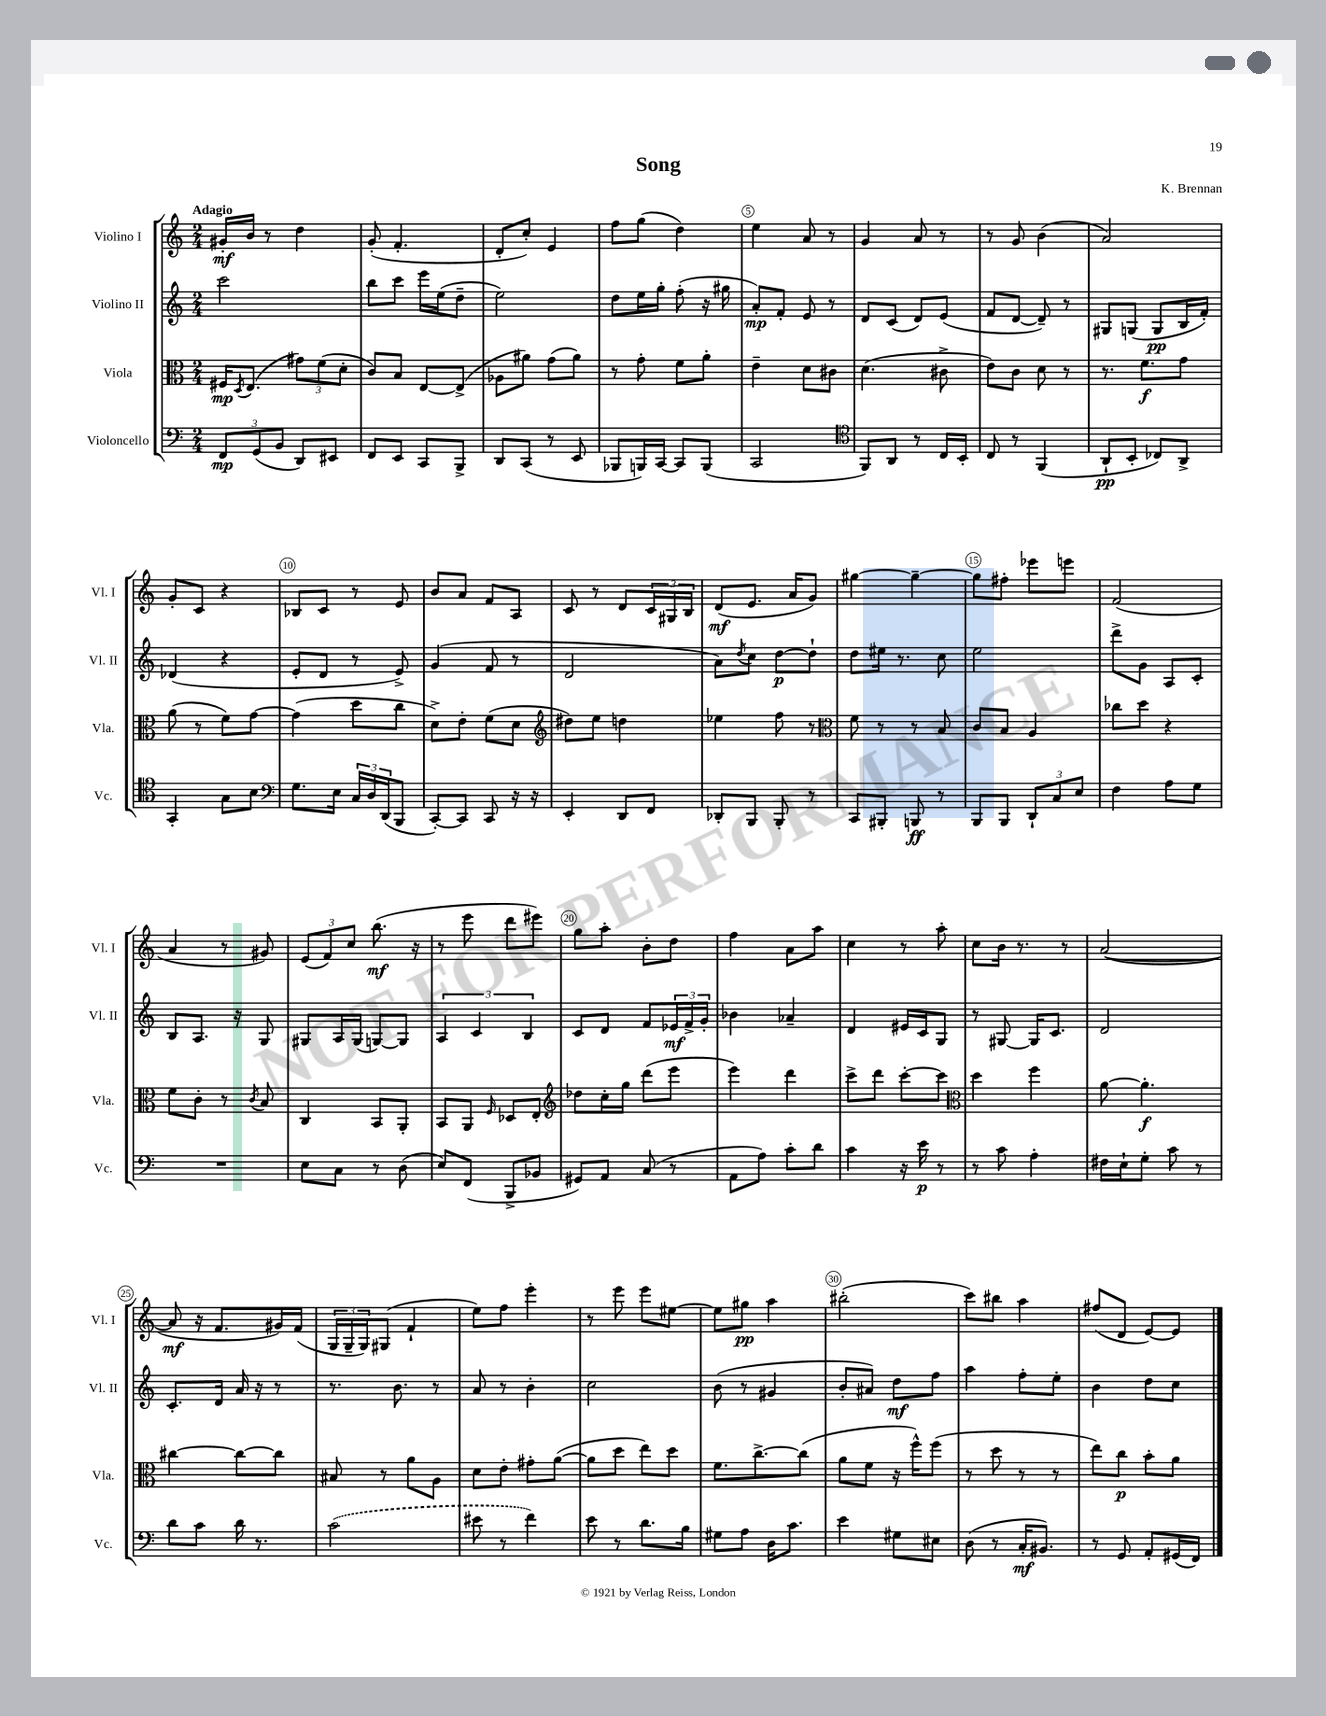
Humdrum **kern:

**kern	**dynam	**kern	**dynam	**kern	**dynam	**kern	**dynam
*part4	*part4	*part3	*part3	*part2	*part2	*part1	*part1
*staff4	*staff4	*staff3	*staff3	*staff2	*staff2	*staff1	*staff1
*I"Violoncello	*	*I"Viola	*	*I"Violino II	*	*I"Violino I	*
*I'Vc.	*	*I'Vla.	*	*I'Vl. II	*	*I'Vl. I	*
*clefF4	*	*clefC3	*	*clefG2	*	*clefG2	*
*k[]	*	*k[]	*	*k[]	*	*k[]	*
*M2/4	*	*M2/4	*	*M2/4	*	*M2/4	*
=1	=1	=1	=1	=1	=1	=1	=1
!	!	!	!	!	!	!LO:TX:a:B:t=Adagio	!
12FF/L	mp	16F#X/KL	mp	2ccc\	.	16g#X'/LL	mf
.	.	8qD/	.	.	.	.	.
.	.	(8.E/J	.	.	.	16b/JJ	.
(12GG/	.	.	.	.	.	.	.
.	.	.	.	.	.	8r	.
12BB/J	.	.	.	.	.	.	.
8DD/L)	.	12g#X\L)	.	.	.	4dd\	.
.	.	(12f\	.	.	.	.	.
8EE#X/J	.	.	.	.	.	.	.
.	.	12d'\J	.	.	.	.	.
=2	=2	=2	=2	=2	=2	=2	=2
8FF/L	.	8c/L)	.	8bb\L	.	(8g'/	.
8EE/J	.	8B/J	.	8ccc\J	.	4.f'/	.
8CC/L	.	[8E/L	.	16eee\LL	.	.	.
.	.	.	.	(16ee\J	.	.	.
8BBB^/J	.	(8E^/J]	.	8dd~\J	.	.	.
=3	=3	=3	=3	=3	=3	=3	=3
8DD/L	.	8A-X\L	.	2ee\)	.	8d'/L	.
(8CC/J	.	8a#X\J)	.	.	.	8cc'/J)	.
8r	.	(8g\L	.	.	.	4e/	.
8EE/	.	8a#\J)	.	.	.	.	.
=4	=4	=4	=4	=4	=4	=4	=4
8BBB-X/L	.	8r	.	8dd\L	.	8ff\L	.
16BBBn/L)	.	8g'\	.	16ee\L	.	(8gg\J	.
[16CC/JJ	.	.	.	16gg'\JJ	.	.	.
8CC/L]	.	8f\L	.	(8ff'\	.	4dd\)	.
(8BBB/J	.	8a'\J	.	16r	.	.	.
.	.	.	.	16gg#X\	.	.	.
=5	=5	=5	=5	=5	=5	=5	=5
2CC/	.	4e~\	.	8a'/L)	mp	4ee\	.
.	.	.	.	8f'/J	.	.	.
.	.	8d\L	.	8e/	.	8a/	.
.	.	8c#X\J	.	8r	.	8r	.
=6	=6	=6	=6	=6	=6	=6	=6
*clefC4	*	*	*	*	*	*	*
8FF/L)	.	(4.d\	.	8d/L	.	4g/	.
8AA/J	.	.	.	(8c/J	.	.	.
8r	.	.	.	8d/L)	.	8a/	.
16C/LL	.	8c#X^\	.	(8e/J	.	8r	.
16BB'/JJ	.	.	.	.	.	.	.
=7	=7	=7	=7	=7	=7	=7	=7
8C/	.	8e\L)	.	8f/L	.	8r	.
8r	.	8c\J	.	[8d/J	.	8g/	.
(4FF/	.	8d\	.	8d~/])	.	(4b\	.
.	.	8r	.	8r	.	.	.
=8	=8	=8	=8	=8	=8	=8	=8
8AA`/L	pp	8.r	.	8G#X/L	.	2a/)	.
8BB'/J	.	.	.	(8Gn/J	.	.	.
.	.	8.f\L	f	.	.	.	.
8C-X/L)	.	.	.	8G/L	pp	.	.
8AA^/J	.	8g\J	.	16B/L	.	.	.
.	.	.	.	16f'/JJ)	.	.	.
!!LO:LB:g=z
=9	=9	=9	=9	=9	=9	=9	=9
4GG'/	.	(8a\	.	(4d-X/	.	8g'/L	.
.	.	8r	.	.	.	8c/J	.
8G\L	.	8f\L)	.	4r	.	4r	.
8B\J	.	[8g\J	.	.	.	.	.
=10	=10	=10	=10	=10	=10	=10	=10
*clefF4	*	*	*	*	*	*	*
8.G\L	.	(4g\]	.	8e'/L	.	8B-X/L	.
.	.	.	.	8d/J	.	8c/J	.
16E\Jk	.	.	.	.	.	.	.
24C/LL	.	8dd\L	.	8r	.	8r	.
24D/	.	.	.	.	.	.	.
(24DD/J	.	.	.	.	.	.	.
8BBB/J	.	8cc\J	.	8e^/)	.	8e/	.
=11	=11	=11	=11	=11	=11	=11	=11
[8CC'/L)	.	8d^\L)	.	(4g/	.	8b/L	.
8CC/J]	.	8e'\J	.	.	.	8a/J	.
8CC/	.	(8f\L	.	8f/	.	8f/L	.
16r	.	8d\J	.	8r	.	8A/J	.
16r	.	.	.	.	.	.	.
=12	=12	=12	=12	=12	=12	=12	=12
*	*	*clefG2	*	*	*	*	*
4EE'/	.	8dd#X\L)	.	2d/	.	8c/	.
.	.	8ee\J	.	.	.	8r	.
8DD/L	.	4ddn\	.	.	.	8d/L	.
8FF/J	.	.	.	.	.	24c/L	.
.	.	.	.	.	.	24G#X/	.
.	.	.	.	.	.	24B/JJ	.
=13	=13	=13	=13	=13	=13	=13	=13
8DD-X'/L	.	4ee-X\	.	8a\L)	.	(8d/L	mf
.	.	.	.	8qdd/	.	.	.
8BBB/J	.	.	.	8cc\J	.	8.e/J	.
8BBB'/	.	8ff\	.	[8dd\L	p	.	.
.	.	.	.	.	.	16a/KL	.
8r	.	8r	.	8dd`\J]	.	8g/J)	.
=14	=14	=14	=14	=14	=14	=14	=14
*	*	*clefC3	*	*	*	*	*
8CC/L	.	8f\	.	8dd\L	.	[4gg#X\	.
8BBB#X'/J	.	8r	.	16ee#X\Jk	.	.	.
.	.	.	.	8.r	.	.	.
8BBBn/	ff	8r	.	.	.	4gg#~\_	.
8r	.	8B/	.	8cc\	.	.	.
=15	=15	=15	=15	=15	=15	=15	=15
8BBB/L	.	8c/L	.	2ee\	.	8gg#\L]	.
8BBB/J	.	8B/J	.	.	.	8ff#X'\J	.
12DD`/L	.	4A/	.	.	.	8eee-X\L	.
12C/	.	.	.	.	.	.	.
.	.	.	.	.	.	8eeen\J	.
12E/J	.	.	.	.	.	.	.
=16	=16	=16	=16	=16	=16	=16	=16
4F\	.	8cc-X\L	.	8ddd^\L	.	(2f/	.
.	.	8dd\J	.	8g\J	.	.	.
8A\L	.	4r	.	8A/L	.	.	.
8G\J	.	.	.	8c'/J	.	.	.
!!LO:LB:g=z
=17	=17	=17	=17	=17	=17	=17	=17
2r	.	8f\L	.	8B/L	.	4a/	.
.	.	8c'\J	.	8.A/J	.	.	.
.	.	8r	.	.	.	8r	.
.	.	.	.	16r	.	.	.
.	.	8qc/	.	.	.	.	.
.	.	8B/	.	8G/	.	8g#X/)	.
=18	=18	=18	=18	=18	=18	=18	=18
8E\L	.	4C/	.	8G#X/L	.	(12e/L	.
.	.	.	.	.	.	12f/)	.
8C\J	.	.	.	16A/L	.	.	.
.	.	.	.	.	.	12cc/J	.
.	.	.	.	(16G#/JJ	.	.	.
8r	.	8BB/L	.	[8Gn/L)	.	(8.bb\	mf
(8D\	.	8AA'/J	.	8G/J]	.	.	.
.	.	.	.	.	.	16r	.
=19	=19	=19	=19	=19	=19	=19	=19
8E/L)	.	8BB/L	.	6A/	.	8r	.
(8FF/J	.	8AA/J	.	.	.	8eee\	.
.	.	.	.	6c/	.	.	.
.	.	16qqF/	.	.	.	.	.
8BBB^/L	.	8D-X/L	.	.	.	8ddd\L	.
.	.	.	.	6B/	.	.	.
8BB-X/J	.	8E'/J	.	.	.	8eee#X\J)	.
=20	=20	=20	=20	=20	=20	=20	=20
*	*	*clefG2	*	*	*	*	*
8GG#X/L)	.	8dd-X\L	.	8c/L	.	8gg\L	.
8AA/J	.	16cc'\L	.	8d/J	.	8aa'\J	.
.	.	16gg\JJ	.	.	.	.	.
(8C/	.	(8ddd\L	.	8f/L	.	8b'\L	.
8r	.	8eee\J	.	24e-X/L	mf	8dd\J	.
.	.	.	.	24f^/	.	.	.
.	.	.	.	24g'/JJ	.	.	.
=21	=21	=21	=21	=21	=21	=21	=21
8AA\L	.	4eee\)	.	4b-X\	.	4ff\	.
8A\J)	.	.	.	.	.	.	.
8c'\L	.	4ddd\	.	4a-X~/	.	8a\L	.
8d\J	.	.	.	.	.	8aa\J	.
=22	=22	=22	=22	=22	=22	=22	=22
4c\	.	8ccc^\L	.	4d/	.	4cc\	.
.	.	8ddd\J	.	.	.	.	.
16r	.	[8ccc'\L	.	16e#X/LL	.	8r	.
16e\	p	.	.	16c/J	.	.	.
8r	.	8ccc\J]	.	8G/J	.	8aa'\	.
=23	=23	=23	=23	=23	=23	=23	=23
*	*	*clefC3	*	*	*	*	*
8r	.	4dd\	.	8r	.	8cc\L	.
8c\	.	.	.	[8G#X/	.	16b\Jk	.
.	.	.	.	.	.	8.r	.
4A'\	.	4ff\	.	16G#/KL]	.	.	.
.	.	.	.	8.c/J	.	.	.
.	.	.	.	.	.	8r	.
=24	=24	=24	=24	=24	=24	=24	=24
16F#X\LL	.	[8a\	.	2d/	.	([2a/	.
16E`\J	.	.	.	.	.	.	.
8G'\J	.	4.a'\]	f	.	.	.	.
8c\	.	.	.	.	.	.	.
8r	.	.	.	.	.	.	.
!!LO:LB:g=z
=25	=25	=25	=25	=25	=25	=25	=25
8d\L	.	[4cc#X\	.	8.c'/L	.	8a/]	mf
8c\J	.	.	.	.	.	16r	.
.	.	.	.	16d/Jk	.	8.f/L	.
16d\	.	8cc#\L_	.	16a/	.	.	.
8.r	.	.	.	16r	.	.	.
.	.	8cc#\J]	.	8r	.	16g#X/L)	.
.	.	.	.	.	.	(16f/JJ	.
=26	=26	=26	=26	=26	=26	=26	=26
(2c\	.	8B#X/	.	8.r	.	24G/LL	.
.	.	.	.	.	.	24G~/	.
.	.	.	.	.	.	24G/J)	.
.	.	8r	.	.	.	(8G#X/J	.
.	.	.	.	8.b\	.	.	.
.	.	8a\L	.	.	.	4f`/	.
.	.	8A\J	.	8r	.	.	.
=27	=27	=27	=27	=27	=27	=27	=27
8e#X\	.	8d\L	.	8a/	.	8ee\L)	.
8r	.	8e'\J	.	8r	.	8ff\J	.
4f\)	.	8g#X'\L	.	4b'\	.	4eee'\	.
.	.	([8a\J	.	.	.	.	.
=28	=28	=28	=28	=28	=28	=28	=28
8e\	.	8a\L]	.	2cc\	.	8r	.
8r	.	8dd\J	.	.	.	8eee\	.
8.d\L	.	8ee\L)	.	.	.	8eee\L	.
.	.	8dd\J	.	.	.	[8ee#X\J	.
16B\Jk	.	.	.	.	.	.	.
=29	=29	=29	=29	=29	=29	=29	=29
8G#X\L	.	8.f\L	.	(8b\	.	8ee#\L]	.
8A\J	.	.	.	8r	.	8gg#X\J	pp
.	.	[8.cc^\	.	.	.	.	.
16D\KL	.	.	.	4g#X/	.	4aa\	.
8.c\J	.	.	.	.	.	.	.
.	.	(8cc\J]	.	.	.	.	.
=30	=30	=30	=30	=30	=30	=30	=30
4e\	.	8a\L	.	8b'/L	.	(2bb#X'\	.
.	.	8f\J	.	8a#X/J)	.	.	.
8G#X\L	.	16r	.	8dd\L	mf	.	.
.	.	16ff^^\KL)	.	.	.	.	.
8E#X\J	.	(8ff\J	.	8ff\J	.	.	.
=31	=31	=31	=31	=31	=31	=31	=31
(8D\	.	8r	.	4aa\	.	8ccc\L)	.
8r	.	8dd\	.	.	.	8bb#X\J	.
16C'/KL	mf	8r	.	8ff'\L	.	4aa\	.
8.BB#X/J)	.	.	.	.	.	.	.
.	.	8r	.	8ee'\J	.	.	.
=32	=32	=32	=32	=32	=32	=32	=32
8r	.	8ee\L)	.	4b\	.	(8ff#X/L	.
8GG/	.	8cc\J	p	.	.	8d/J	.
8AA'/L	.	8b'\L	.	8dd\L	.	[8e/L)	.
(16GG#X/L	.	8a\J	.	8cc\J	.	8e/J]	.
16FF/JJ)	.	.	.	.	.	.	.
==	==	==	==	==	==	==	==
*-	*-	*-	*-	*-	*-	*-	*-
